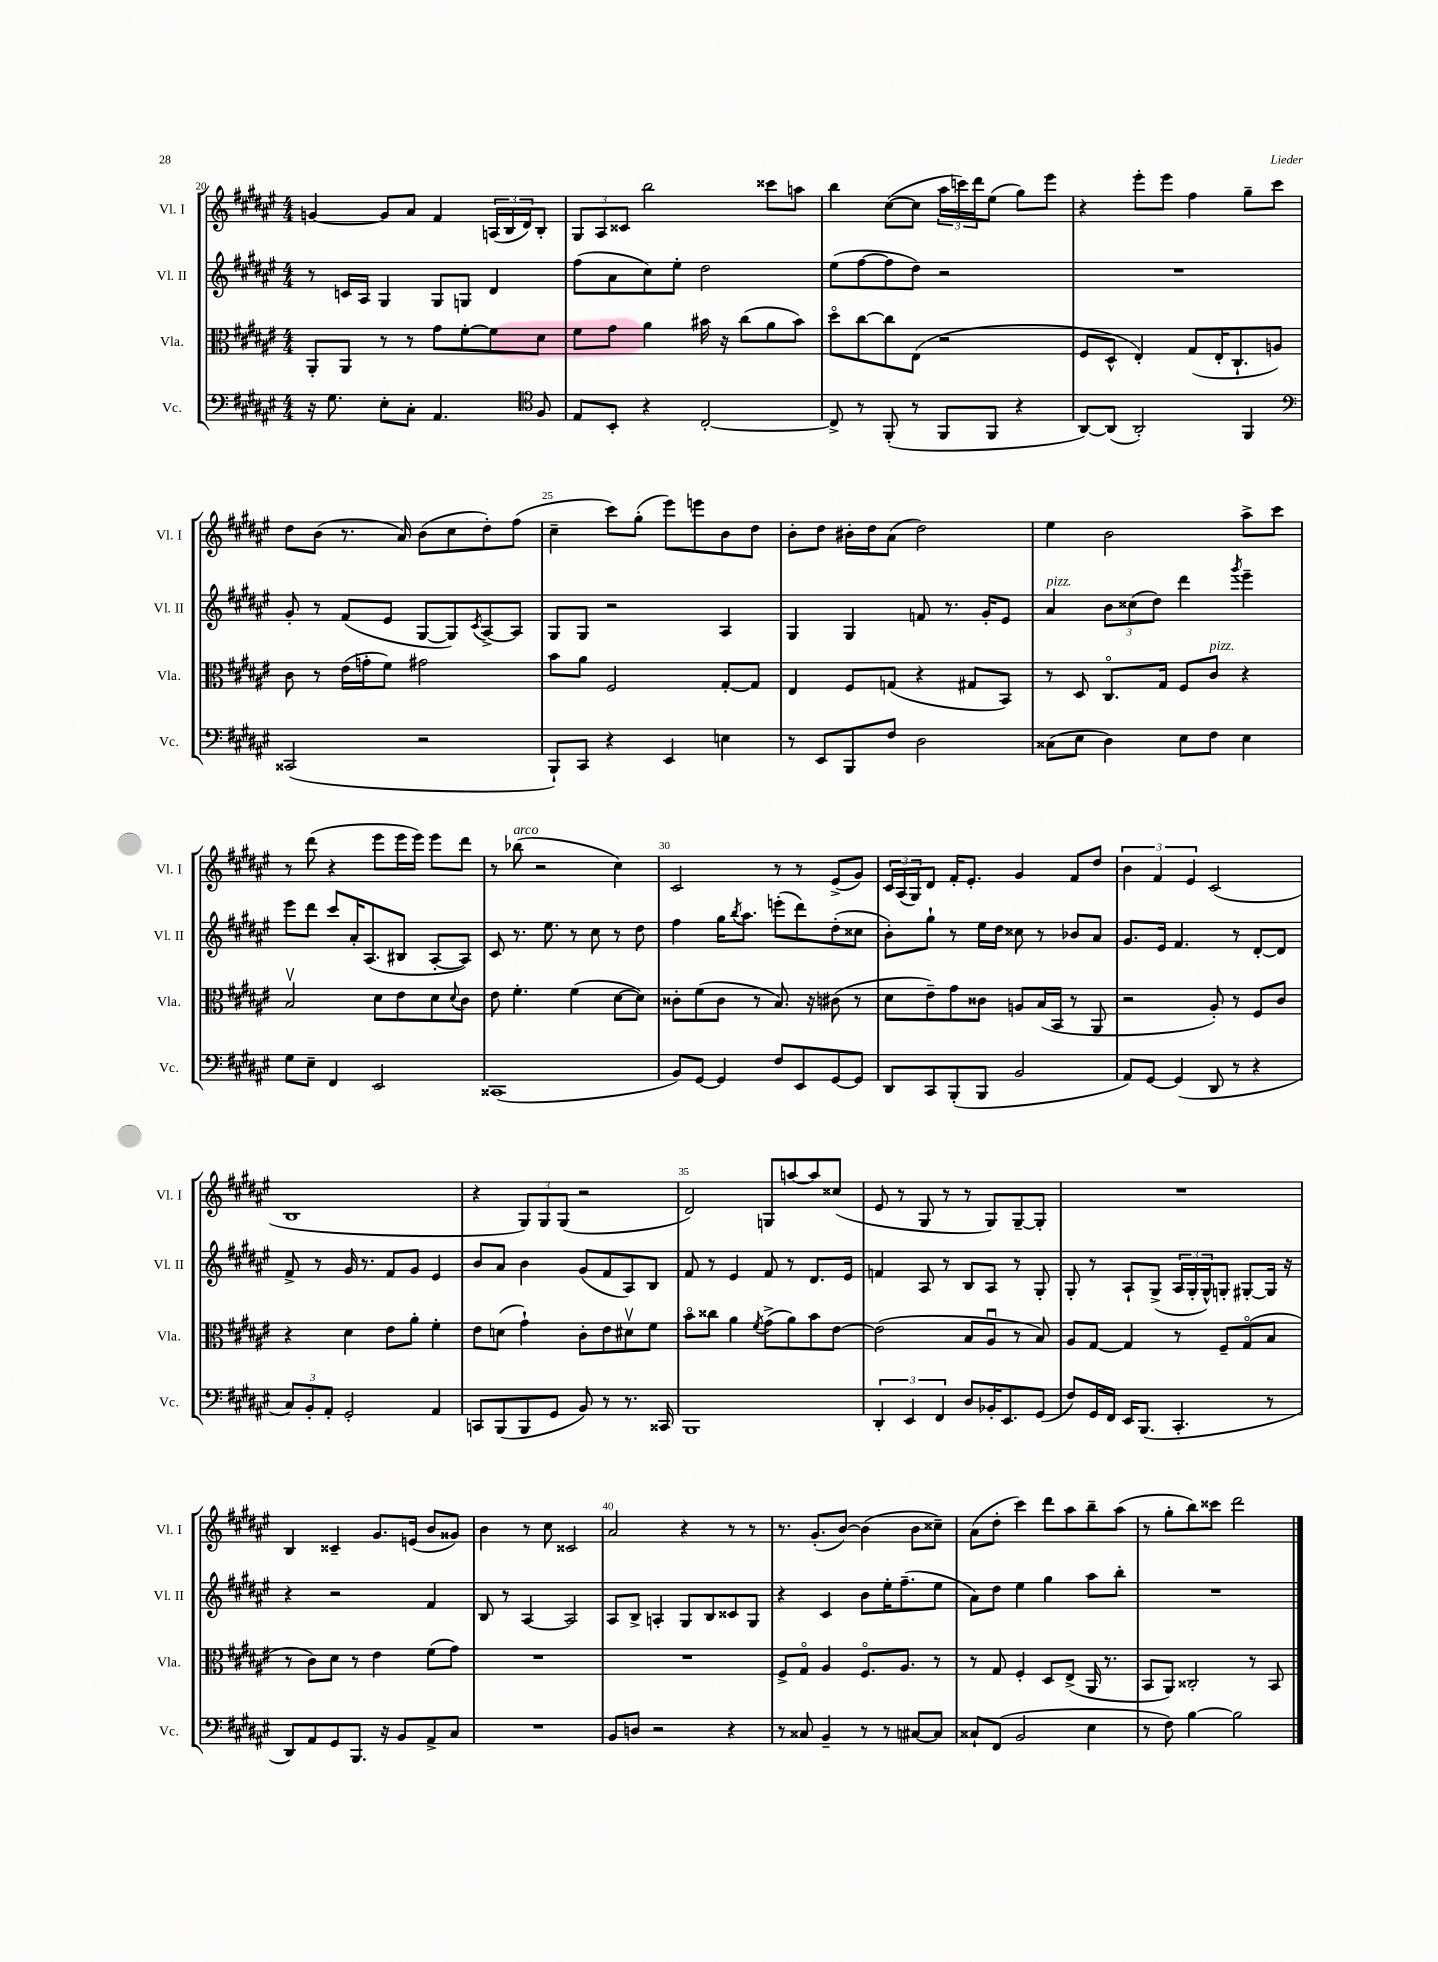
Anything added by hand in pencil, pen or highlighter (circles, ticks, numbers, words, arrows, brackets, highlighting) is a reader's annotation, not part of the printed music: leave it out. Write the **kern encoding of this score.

**kern	**kern	**kern	**kern
*staff4	*staff3	*staff2	*staff1
*clefF4	*clefC3	*clefG2	*clefG2
*k[f#c#g#d#a#e#]	*k[f#c#g#d#a#e#]	*k[f#c#g#d#a#e#]	*k[f#c#g#d#a#e#]
*M4/4	*M4/4	*M4/4	*M4/4
16r	8AA#'	8r	[4g
8.G#	.	.	.
.	8AA#	16c	.
.	.	16A#	.
8E#'	8r	4G#	8g]
8C#'	8r	.	8a#
4.AA#	8g#	8G#	4f#
.	[8f#'	8G	.
.	8f#]	4d#	(24A
.	.	.	24B
.	.	.	24d#)
*clefC4	*	*	*
8F#	8d#	.	8B'
=	=	=	=
8E#	8f#	(8ff#	12G#
.	.	.	12A#
8BB'	8g#	8a#	.
.	.	.	12c##
4r	4a#	8cc#)	2bb
.	.	8ee#'	.
[2C#'	16b#	2dd#	.
.	16r	.	.
.	(8cc#	.	.
.	8a#	.	8ccc##
.	8b#)	.	8aa
=	=	=	=
8C#^]	8dd#o	(8ee#	4bb
8r	[8cc#	[8ff#	.
(8FF#'	8cc#]	8ff#]	([8cc#
8r	(8E#	8dd#)	8cc#]
8FF#	2r	2r	24aa#
.	.	.	24ccc)
.	.	.	24ddd#
8FF#	.	.	(8ee#
4r	.	.	8gg#)
.	.	.	8eee#
=	=	=	=
[8AA#)	8F#	1r	4r
(8AA#]	8D#^^	.	.
2AA#')	4E#')	.	8eee#'
.	.	.	8eee#
.	(8G#	.	4ff#
.	16E#'	.	.
.	8.C#`	.	.
4FF#	.	.	8gg#~
.	8A)	.	8ccc#
=	=	=	=
*clefF4	*	*	*
(2CC##	8c#	8g#'	8dd#
.	8r	8r	(8b
.	(16e#	(8f#	8.r
.	16g'	.	.
.	8f#)	8e#	.
.	.	.	16a#)
2r	2g#	[8G#	(8b
.	.	8G#])	8cc#
.	.	8qc#	.
.	.	[8A#^	8dd#')
.	.	8A#]	(8ff#
=	=	=	=
8BBB`)	8b	8G#	4cc#~
8CC#	8a#	8G#	.
4r	2F#	2r	8ccc#)
.	.	.	(8gg#'
4EE#	.	.	8eee#)
.	.	.	8eee
4E	[8G#'	4A#	8b
.	8G#]	.	8dd#
=	=	=	=
8r	4E#	4G#	8b'
8EE#	.	.	8dd#
8BBB	8F#	4G#	16b#'
.	.	.	16dd#
8F#	(8G	.	(8a#
2D#	4r	8f	2dd#)
.	.	8.r	.
.	8G#	.	.
.	.	16g#'	.
.	8BB)	8e#	.
=	=	=	=
(8C##	8r	4a#	4ee#
8E#	8D#	.	.
4D#)	8.C#o	12b	2b
.	.	(12cc##	.
.	.	12dd#)	.
.	16G#	.	.
8E#	8F#	4ddd#	.
8F#	8c#	.	.
.	.	8qggg#	.
4E#	4r	4eee#~	8aa#^
.	.	.	8ccc#
=	=	=	=
8G#	2Bv	8eee#	8r
8E#~	.	8ddd#	(8ddd#
4FF#	.	8ccc#	4r
.	.	16a#'	.
.	.	(8.A#	.
2EE#	8d#	.	8eee#
.	8e#	8B#	16eee#
.	.	.	16eee#)
.	8d#	[8A#'	8eee#
.	8qqd#	.	.
.	8c#	8A#])	8ddd#
=	=	=	=
(1CC##	8e#	8c#	8r
.	4.f#'	8.r	(8bb-
.	.	.	2r
.	.	8.ee#	.
.	(4f#	8r	.
.	.	8cc#	.
.	[8d#	8r	4cc#)
.	8d#])	8dd#	.
=	=	=	=
8BB)	8c##'	4ff#	2c#
[8GG#	(8f#	.	.
4GG#]	8c##	16gg#	.
.	.	8qbb	.
.	.	8.aa#	.
.	8r	.	.
8F#	8.B)	(8eee'	8r
8EE#	.	8ddd#)	8r
.	16r	.	.
[8GG#	(8c#	(8dd#'	(8e#^
8GG#]	8r	8cc##	8g#)
=	=	=	=
8DD#	8d#	8b')	24c#
.	.	.	(24A#
.	.	.	24G#)
8CC#	8e#~)	8gg#`	8d#
(8BBB'	8g#	8r	16f#'
.	.	.	8.e#'
8BBB	8c##	16ee#	.
.	.	16dd#	.
2BB	8A	8cc##	4g#
.	(16B	8r	.
.	16BB	.	.
.	8r	8b-	8f#
.	8AA#	8a#	8dd#
=	=	=	=
8AA#)	2r	8.g#	6b
[8GG#	.	.	.
.	.	.	6f#
.	.	16e#	.
(4GG#]	.	4.f#	.
.	.	.	6e#
8DD#	8A#')	.	(2c#
8r	8r	8r	.
4r	8F#	[8d#'	.
.	8c#	8d#]	.
=	=	=	=
12C#)	4r	8f#^	1B
12BB'	.	.	.
.	.	8r	.
12AA#'	.	.	.
2GG#'	4d#	16g#	.
.	.	8.r	.
.	8e#	8f#	.
.	8a#'	8g#	.
4AA#	4f#'	4e#	.
=	=	=	=
8CC	8e#	8b	4r
(8BBB	(8d	8a#	.
8BBB	4g#`)	4b	12G#)
.	.	.	12G#
8GG#	.	.	.
.	.	.	(12G#
8BB)	8c#'	(8g#	2r
8r	8e#	8f#	.
8.r	8d#v	8A#)	.
.	8f#	8B	.
16CC##	.	.	.
=	=	=	=
1BBB	8bo	8f#	2d#)
.	8cc##	8r	.
.	4a#	4e#	.
.	8qf#	.	.
.	(8g#^	8f#	8G
.	8a#)	8r	[8aa
.	8b	8.d#	8aa]
.	[8e#	.	(8cc##
.	.	16e#	.
=	=	=	=
6DD#'	(2e#]	4f	8e#
.	.	.	8r
6EE#	.	.	.
.	.	8A#	8G#
6FF#	.	.	.
.	.	8r	8r
8D#	8B	8B	8r
16BB-'	8A#u	8A#	8G#)
8.EE#	.	.	.
.	8r	8r	[8G#~
(8GG#	8B)	8G#'	8G#']
=	=	=	=
8F#)	8A#	8G#'	1r
16GG#	[8G#	8r	.
16FF#	.	.	.
16EE#	4G#]	8A#`	.
(8.BBB	.	.	.
.	.	(8G#^	.
4.CC#'	8r	24A#	.
.	.	24G#'	.
.	.	24G#^^)	.
.	8F#~	8G'	.
.	(8G#o	[8G#'	.
8r	8B	16G#]	.
.	.	16r	.
=	=	=	=
8DD#)	8r	4r	4B
8AA#	8c#)	.	.
8GG#	8d#	2r	4c##~
8.BBB	8r	.	.
.	4e#	.	8.g#
16r	.	.	.
8BB	.	.	.
.	.	.	(16e
8AA#^	(8f#	4f#	8b
8C#	8g#)	.	8g##)
=	=	=	=
1r	1r	8B	4b
.	.	8r	.
.	.	[4A#	8r
.	.	.	8cc#
.	.	2A#]	2c##
=	=	=	=
8BB	1r	8A#	2a#
8D	.	8B^	.
2r	.	4A'	.
.	.	8G#	4r
.	.	8B	.
4r	.	8c##	8r
.	.	8G#	8r
=	=	=	=
8r	8F#^	4r	8.r
8C##	8G#o	.	.
.	.	.	(8.g#'
4BB~	4A#	4c#	.
.	.	.	[8b)
8r	8.F#o	8b	(4b]
8r	.	16ee#'	.
.	8.A#	(8.ff#~	.
[8C#	.	.	8b
8C#]	8r	8ee#	8cc##~)
=	=	=	=
8C##`	8r	8a#)	(8a#
(8FF#	8G#	8dd#	8dd#'
2BB	4F#'	4ee#	4ccc#)
.	8D#	4gg#	8ddd#
.	(8E#^	.	8aa#
4E#	16AA#	8aa#	8bb~
.	8.r	.	.
.	.	8bb'	(8aa#
=	=	=	=
8r	8BB	1r	8r
8F#)	8AA#)	.	8gg#'
[4B	2C##'	.	8bb)
.	.	.	8ccc##
2B]	.	.	2ddd#
.	8r	.	.
.	8BB	.	.
==	==	==	==
*-	*-	*-	*-
